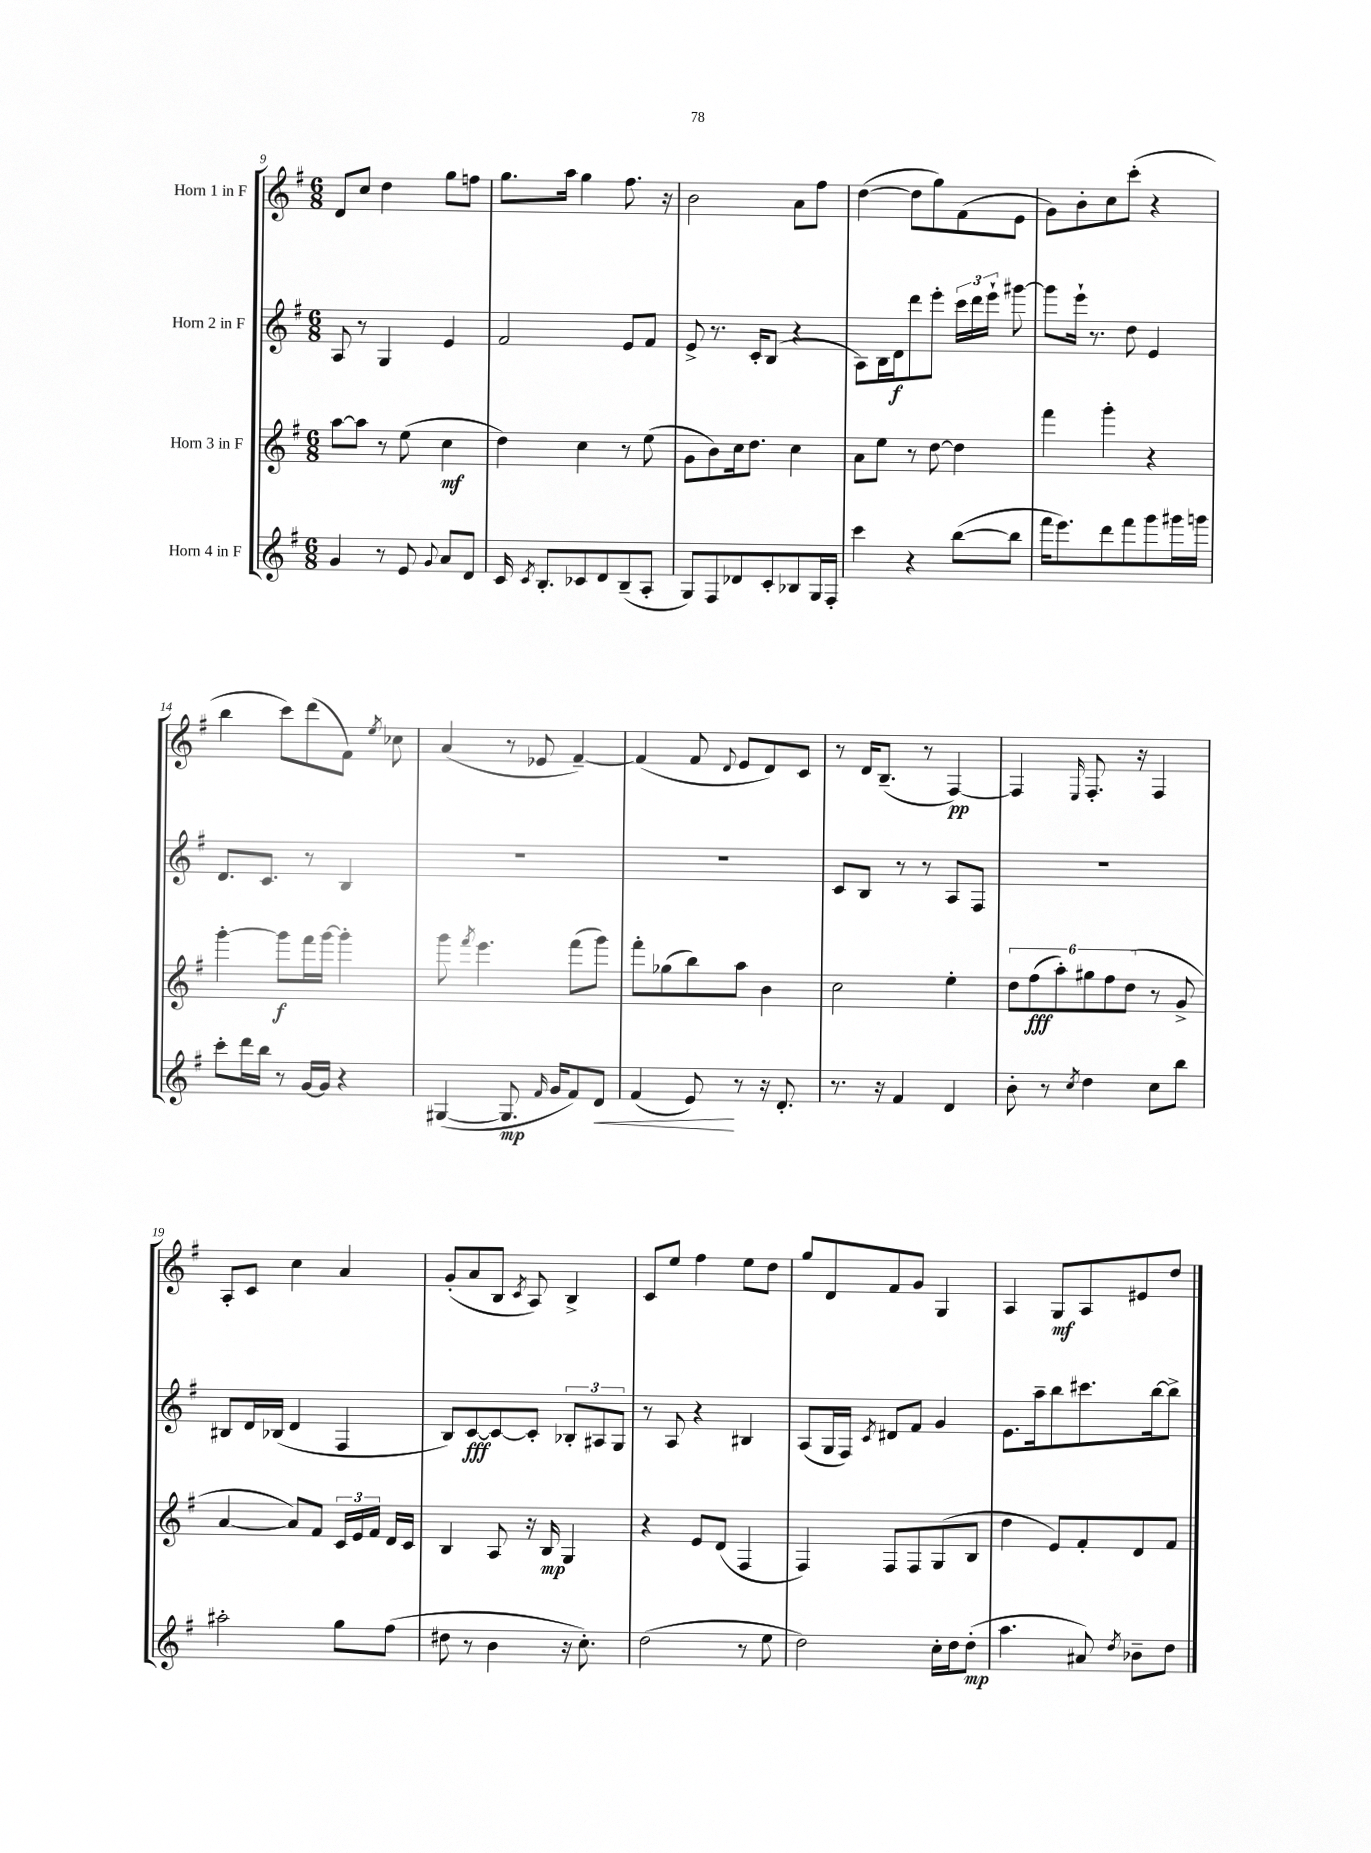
<<
\new StaffGroup <<
\new Staff = "s0" \with { instrumentName = "Horn 1 in F" } {
    \clef treble \key g \major \numericTimeSignature \time 6/8
    \autoBeamOff d'8[ c''8] d''4 g''8[ f''8] |
    g''8.[ a''16] g''4 fis''8. r16 |
    b'2 a'8[ fis''8] |
    d''4~( d''8[ g''8) fis'8( e'8] |
    g'8[) b'8-. c''8 c'''8]-.( r4 |
    b''4 c'''8[) d'''8( fis'8]) \acciaccatura { e''8 } ces''8 |
    a'4( r8 ees'8 fis'4~--) |
    fis'4( fis'8 \appoggiatura { d'8 } e'8[ d'8) c'8] |
    r8 d'16[ b8.]--( r8 fis4~\pp) |
    fis4 \grace { e16 } fis8.-. r16 fis4 |
    a8[-. c'8] c''4 a'4 |
    g'8[-.( a'8 b8] \acciaccatura { c'8 } a8) b4-> |
    c'8[ e''8] fis''4 e''8[ d''8] |
    g''8[ d'8 fis'8 g'8] g4 |
    a4 g8[\mf a8 eis'8 d''8] \bar "|." |
}
\new Staff = "s1" \with { instrumentName = "Horn 2 in F" } {
    \clef treble \key g \major \numericTimeSignature \time 6/8
    \autoBeamOff a8 r8 g4 e'4 |
    fis'2 e'8[ fis'8] |
    e'8-> r8. c'16[-. b8]( r4 |
    a8[) b16 d'16\f d'''8 e'''8]-. \tuplet 3/2 { c'''16[ d'''16 e'''16]-! } gis'''8~ |
    gis'''8[ e'''16]-! r8. d''8 e'4 |
    d'8.[ c'8.] r8 b4 |
    R2. |
    R2. |
    c'8[ b8] r8 r8 a8[ fis8] |
    R2. |
    bis8[ d'16 bes16]( d'4 fis4 |
    b8[) c'8~\fff c'8~ c'8]-. \tuplet 3/2 { bes8[-. ais8 g8] } |
    r8 a8 r4 bis4 |
    a8[( g16 fis16]) \acciaccatura { c'8 } dis'8[ fis'8] g'4 |
    e'8.[ a''16-- b''8 cis'''8. b''16~ b''8]-> \bar "|." |
}
\new Staff = "s2" \with { instrumentName = "Horn 3 in F" } {
    \clef treble \key g \major \numericTimeSignature \time 6/8
    \autoBeamOff a''8[~ a''8] r8 e''8( c''4\mf |
    d''4) c''4 r8 e''8( |
    g'8[ b'8) c''16 d''8.] c''4 |
    a'8[ e''8] r8 d''8~ d''4 |
    fis'''4 g'''4-. r4 |
    g'''4~-. g'''8[\f fis'''16 g'''16]~ g'''4-. |
    g'''8 \acciaccatura { fis'''8 } e'''4. fis'''8[( g'''8]) |
    fis'''8[-. ges''8( b''8) a''8] b'4 |
    c''2 e''4-. |
    \tuplet 6/4 { d''8[ fis''8\fff( a''8-.) gis''8 fis''8 d''8]( } r8 g'8-> |
    a'4~ a'8[) fis'8] \tuplet 3/2 { c'16[ e'16 fis'16] } d'16[ c'16] |
    b4 a8 r16 b16\mp g4 |
    r4 e'8[ d'8]( fis4 |
    fis4) fis8[ fis8 g8( b8] |
    d''4 e'8[) fis'8-. d'8 fis'8] \bar "|." |
}
\new Staff = "s3" \with { instrumentName = "Horn 4 in F" } {
    \clef treble \key g \major \numericTimeSignature \time 6/8
    \autoBeamOff g'4 r8 e'8 \appoggiatura { g'8 } a'8[ d'8] |
    c'16 \acciaccatura { c'8 } b8.[-. ces'8 d'8 b8--( a8]-. |
    g8[) fis8 des'8 c'8-. bes8 g16 fis16]-. |
    c'''4 r4 b''8[~( b''8] |
    fis'''16[ e'''8.) d'''8 fis'''8 g'''8 gis'''16 g'''16] |
    c'''8[-. d'''16 b''16] r8 g'16[~ g'16] r4 |
    gis4~( gis8.\mp \grace { fis'16 } g'16[ fis'8) d'8]\< |
    fis'4( e'8\!) r8 r16 d'8.-. |
    r8. r16 fis'4 d'4 |
    b'8-. r8 \acciaccatura { c''8 } d''4 c''8[ b''8] |
    ais''2-. g''8[ fis''8]( |
    dis''8 r8 b'4 r16 c''8.-.) |
    d''2( r8 e''8 |
    d''2) c''16[-. d''16 d''8]-.\mp( |
    a''4. ais'8) \acciaccatura { d''8 } bes'8[-- d''8] \bar "|." |
}
>>
>>
\layout { \context { \Score currentBarNumber = #9 } }
